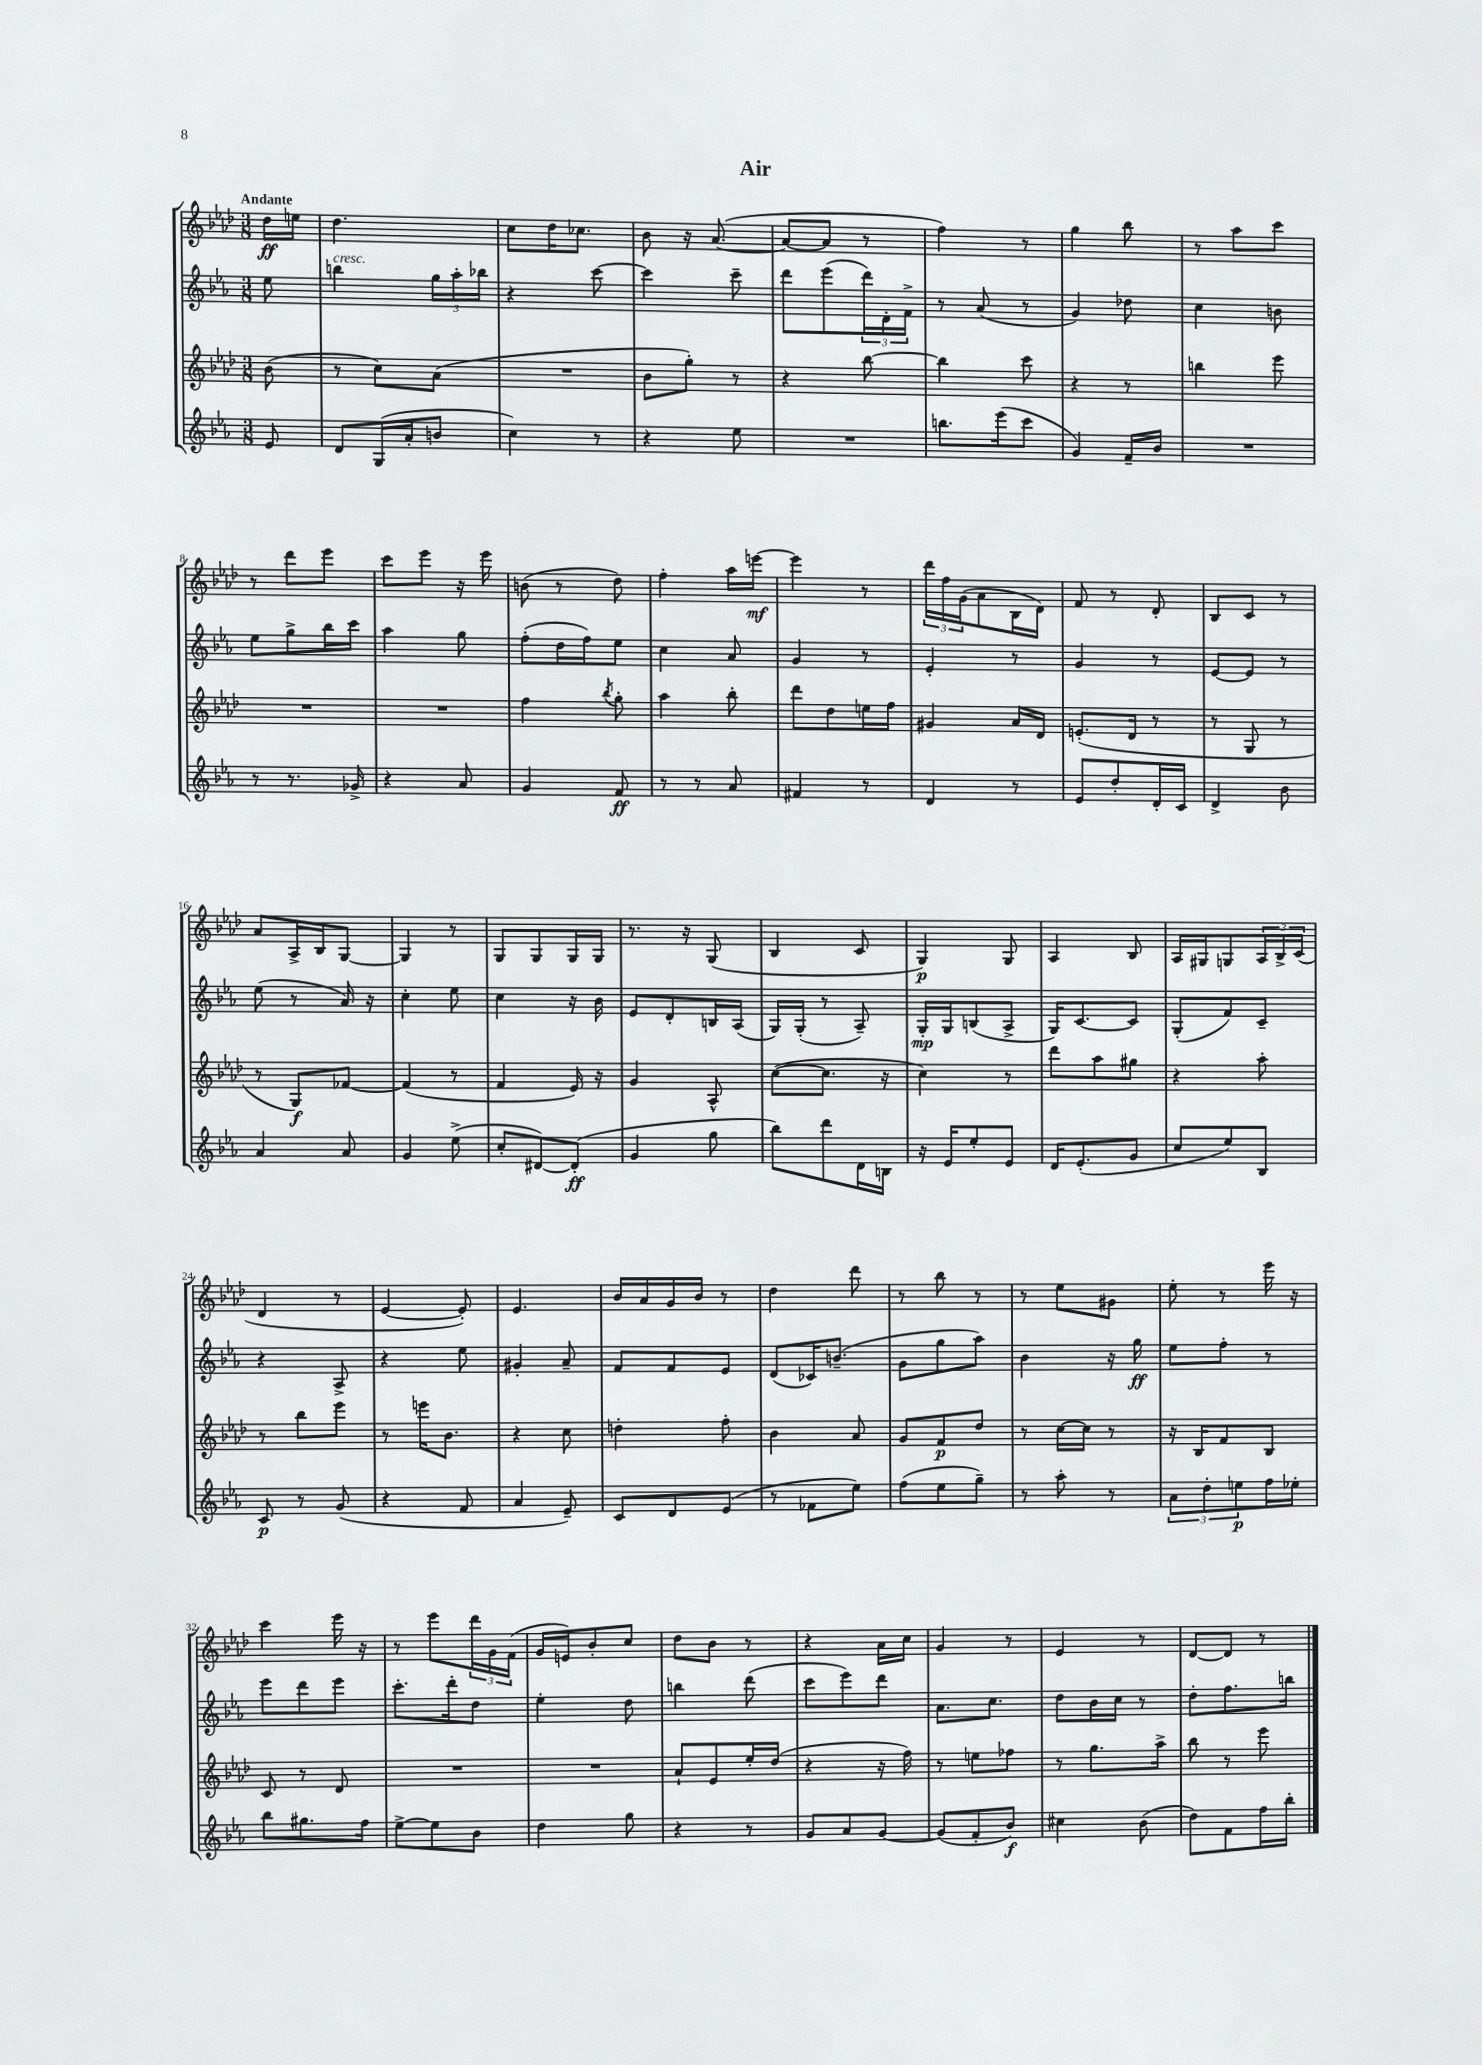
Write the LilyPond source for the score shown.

\header { title = "Air" }
<<
\new StaffGroup <<
\new Staff = "s0" {
    \clef treble \key aes \major \numericTimeSignature \time 3/8 \partial 8 \tempo "Andante"
    des''16\ff e''16 |
    des''4. |
    c''8 des''16 ces''8. |
    bes'8 r16 aes'8.~( |
    aes'8~ aes'8 r8 |
    f''4) r8 |
    g''4 bes''8 |
    r8 aes''8 c'''8 |
    r8 des'''8 ees'''8 |
    c'''8 ees'''8 r16 ees'''16 |
    b'8( r8 des''8) |
    f''4-. aes''16 e'''16~\mf |
    e'''4 r8 |
    \tuplet 3/2 { des'''16 f''16 g'16( } aes'8 bes16 des'16) |
    f'8 r8 des'8-. |
    bes8 c'8 r8 |
    aes'8 aes16-> bes16 g8~ |
    g4 r8 |
    g8 g8 g16 g16 |
    r8. r16 g8( |
    bes4 c'8 |
    g4\p) g8 |
    aes4 bes8 |
    aes16 gis16 g8 \tuplet 3/2 { aes16 bes16-> c'16( } |
    des'4 r8 |
    ees'4~ ees'8-.) |
    ees'4. |
    bes'16 aes'16 g'16 bes'16 r8 |
    des''4 des'''8 |
    r8 bes''8 r8 |
    r8 ees''8 gis'8 |
    ees''8-. r8 ees'''16 r16 |
    c'''4 ees'''16 r16 |
    r8 ees'''8 \tuplet 3/2 { des'''16 g'16 f'16( } |
    g'16 e'16) bes'8-. c''8 |
    des''8 bes'8 r8 |
    r4 aes'16 c''16 |
    g'4 r8 |
    ees'4 r8 |
    des'8~ des'8 r8 \bar "|." |
}
\new Staff = "s1" {
    \clef treble \key ees \major \numericTimeSignature \time 3/8 \partial 8
    ees''8 |
    b''4^\markup { \italic "cresc." } \tuplet 3/2 { g''16 aes''16-. bes''16 } |
    r4 c'''8~ |
    c'''4 c'''8-- |
    d'''8 ees'''8( \tuplet 3/2 { d'''16) d'16-. f'16-> } |
    r8 aes'8( r8 |
    g'4) des''8 |
    c''4 b'8 |
    ees''8 g''8-> bes''16 c'''16 |
    aes''4 g''8 |
    f''8-.( d''16 f''16) ees''8 |
    c''4 aes'8 |
    g'4 r8 |
    ees'4-. r8 |
    g'4 r8 |
    ees'8~ ees'8 r8 |
    ees''8( r8 aes'16) r16 |
    c''4-. ees''8 |
    c''4 r16 bes'16 |
    ees'8 d'8-. b16 aes16( |
    g16) g16-.( r8 aes8--) |
    g16-.\mp g16 b8( aes8-> |
    g16) c'8.~ c'8 |
    g8-.( f'8) c'8-- |
    r4 aes8-> |
    r4 ees''8 |
    gis'4-. aes'8-- |
    f'8 f'8 ees'8 |
    d'8( ces'16) b'8.--( |
    g'8 g''8 aes''8) |
    bes'4 r16 g''16\ff |
    ees''8 f''8-. r8 |
    ees'''8 d'''8 ees'''8 |
    c'''8.-. d'''16-. d''8 |
    ees''4-. d''8 |
    b''4 d'''8( |
    c'''8 ees'''8) d'''8 |
    aes'8. c''8. |
    d''8 bes'16 c''16 r8 |
    d''8-. f''8. b''16 \bar "|." |
}
\new Staff = "s2" {
    \clef treble \key aes \major \numericTimeSignature \time 3/8 \partial 8
    bes'8( |
    r8 c''8) aes'8( |
    R4. |
    bes'8 g''8-.) r8 |
    r4 bes''8~ |
    bes''4 c'''8 |
    r4 r8 |
    b''4 ees'''8 |
    R4. |
    R4. |
    f''4 \acciaccatura { bes''8 } g''8-. |
    aes''4 bes''8-. |
    des'''8 des''8 e''16 f''16 |
    gis'4 aes'16 des'16 |
    e'8.-.( des'16 r8 |
    r8 g8 r8 |
    r8 g8\f) fes'8~ |
    fes'4( r8 |
    f'4 ees'16) r16 |
    g'4 aes8-^ |
    c''8~( c''8. r16 |
    c''4) r8 |
    des'''8 aes''8 gis''8 |
    r4 aes''8-. |
    r8 bes''8 ees'''8 |
    r8 e'''16 bes'8. |
    r4 c''8 |
    d''4-. f''8-. |
    bes'4 aes'8 |
    g'8 f'8\p des''8 |
    r8 c''16~ c''16 r8 |
    r16 bes16 f'8 bes8 |
    c'8 r8 des'8 |
    R4. |
    R4. |
    aes'8-! ees'8 ees''16-. des''16( |
    r4 r16 f''16) |
    r8 e''8 fes''8 |
    r8 g''8. aes''16-> |
    bes''8 r8 ees'''8 \bar "|." |
}
\new Staff = "s3" {
    \clef treble \key ees \major \numericTimeSignature \time 3/8 \partial 8
    ees'8 |
    d'8 g16( aes'16-. b'8 |
    c''4) r8 |
    r4 ees''8 |
    R4. |
    b''8. ees'''16( c'''8 |
    g'4) f'16-- bes'16 |
    R4. |
    r8 r8. ges'16-> |
    r4 aes'8 |
    g'4 f'8\ff |
    r8 r8 aes'8 |
    fis'4 r8 |
    d'4 r8 |
    ees'8 d''8-. d'16-. c'16 |
    d'4-> bes'8 |
    aes'4 aes'8 |
    g'4 ees''8->( |
    c''8-. dis'8~) dis'8-.\ff( |
    g'4 g''8 |
    bes''8) d'''8 d'16 b16 |
    r16 ees'16 ees''8-. ees'8 |
    d'16 ees'8.-.( g'8 |
    c''8 ees''8) bes8 |
    c'8\p r8 g'8( |
    r4 f'8 |
    aes'4 ees'8--) |
    c'8 d'8 ees'8( |
    r8 fes'8 ees''8) |
    f''8( ees''8 g''8--) |
    r8 aes''8-. r8 |
    \tuplet 3/2 { aes'8 d''8-. e''8\p } f''16 ees''16-. |
    bes''8 gis''8. f''16 |
    ees''8~-> ees''8 bes'8 |
    d''4 g''8 |
    r4 r8 |
    g'8 aes'8 g'8~ |
    g'8( f'8-. bes'8\f) |
    cis''4 bes'8( |
    d''8) f'8 f''16 bes''16-. \bar "|." |
}
>>
>>
